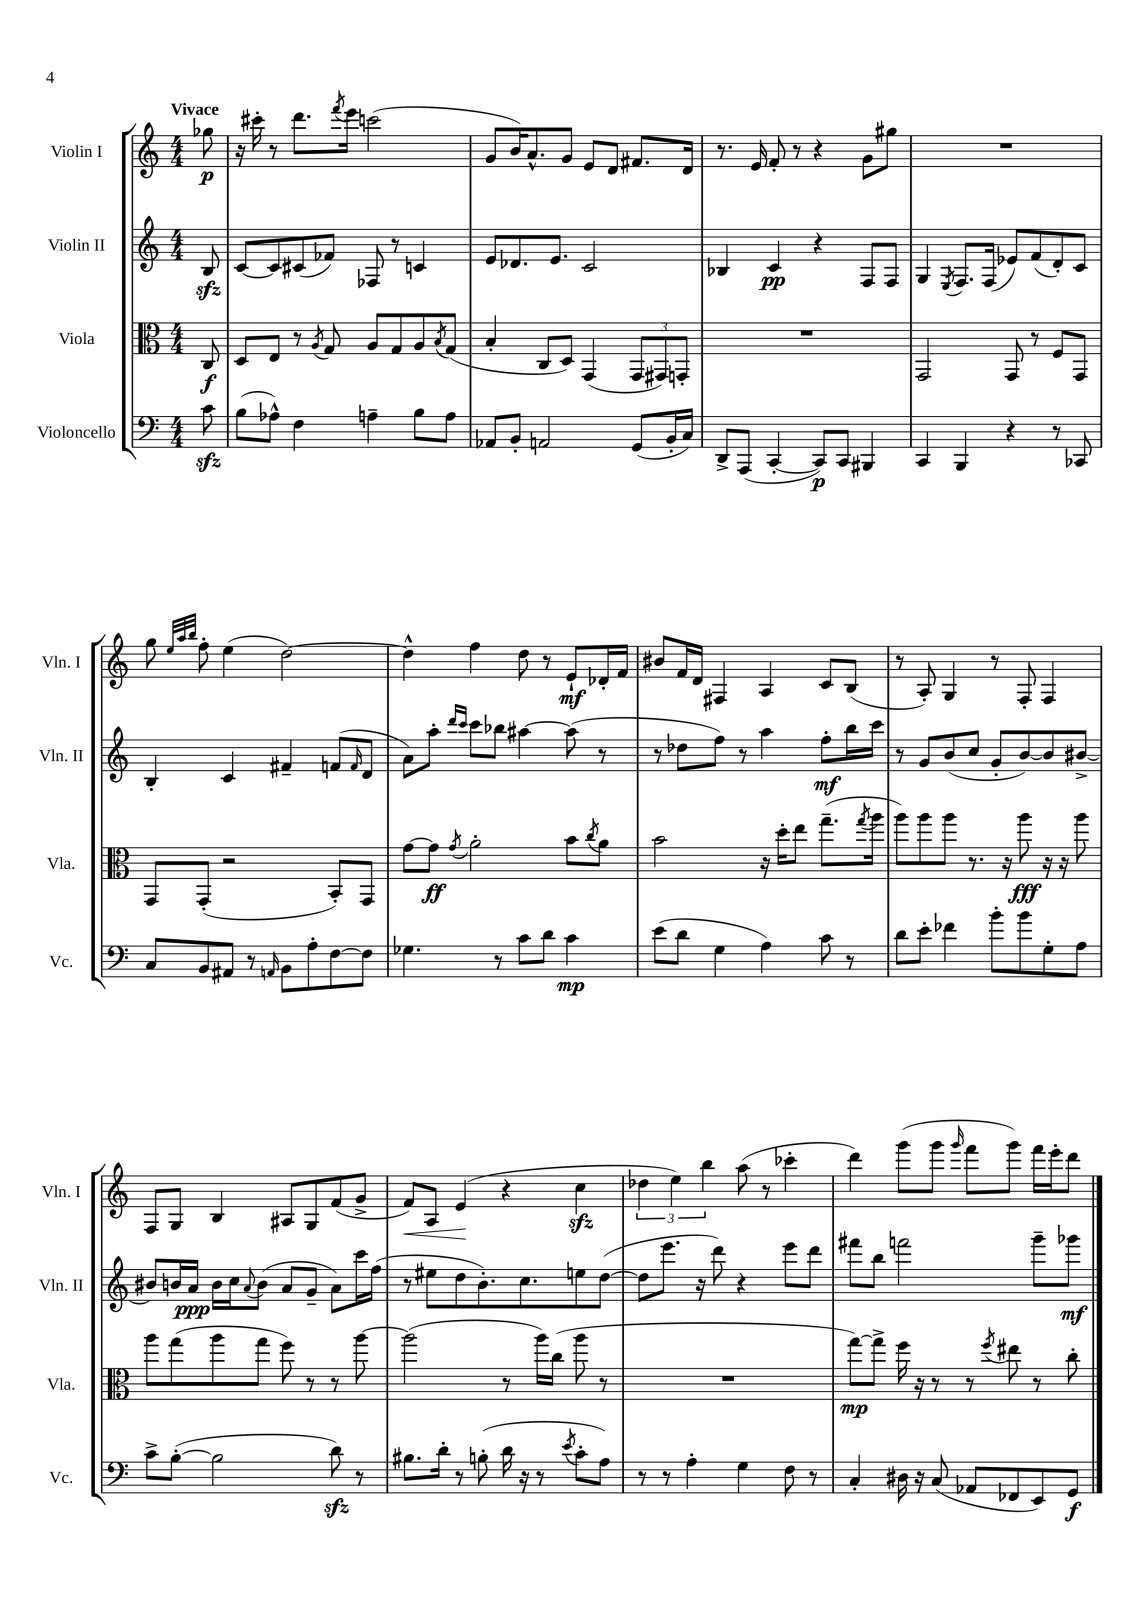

**kern	**dynam	**kern	**dynam	**kern	**dynam	**kern	**dynam
*part4	*part4	*part3	*part3	*part2	*part2	*part1	*part1
*staff4	*staff4	*staff3	*staff3	*staff2	*staff2	*staff1	*staff1
*I"Violoncello	*	*I"Viola	*	*I"Violin II	*	*I"Violin I	*
*I'Vc.	*	*I'Vla.	*	*I'Vln. II	*	*I'Vln. I	*
*clefF4	*	*clefC3	*	*clefG2	*	*clefG2	*
*k[]	*	*k[]	*	*k[]	*	*k[]	*
*M4/4	*	*M4/4	*	*M4/4	*	*M4/4	*
=	=	=	=	=	=	=	=
!	!	!	!	!	!	!LO:TX:a:B:t=Vivace	!
8czz\	.	8C/	f	8Bzz/	.	8gg-X\	p
=1	=1	=1	=1	=1	=1	=1	=1
(8B\L	.	8D/L	.	[8c/L	.	16r	.
.	.	.	.	.	.	16ccc#X'\	.
8A-X^^\J)	.	8E/J	.	8c/]	.	8r	.
4F\	.	8r	.	(8c#X/	.	8.ddd\L	.
.	.	8qA/	.	.	.	.	.
.	.	8G/	.	8f-X/J)	.	.	.
.	.	.	.	.	.	8qfff/	.
.	.	.	.	.	.	16eee\Jk	.
4An~\	.	8A/L	.	8F-X/	.	(2cccn\	.
.	.	8G/	.	8r	.	.	.
8B\L	.	8A/	.	4cn/	.	.	.
.	.	8qB/	.	.	.	.	.
8A\J	.	(8G/J	.	.	.	.	.
=2	=2	=2	=2	=2	=2	=2	=2
8AA-X/L	.	4B'/	.	8e/L	.	8g/L	.
8BB'/J	.	.	.	8.d-X/	.	16b/K)	.
.	.	.	.	.	.	8.a^^/	.
2AAn/	.	8C/L	.	.	.	.	.
.	.	.	.	8.e/J	.	.	.
.	.	8D/J)	.	.	.	8g/J	.
.	.	(4GG/	.	2c/	.	8e/L	.
.	.	.	.	.	.	8d/J	.
(8GG/L	.	12GG/L	.	.	.	8.f#X/L	.
.	.	12GG#X/)	.	.	.	.	.
16BB'/L	.	.	.	.	.	.	.
.	.	12GGn'/J	.	.	.	.	.
16C/JJ)	.	.	.	.	.	16d/Jk	.
=3	=3	=3	=3	=3	=3	=3	=3
8DD^/L	.	1r	.	4B-X/	.	8.r	.
(8AAA/J	.	.	.	.	.	.	.
.	.	.	.	.	.	16e/	.
[4CC'/	.	.	.	4c/	pp	8f'/	.
.	.	.	.	.	.	8r	.
8CC/L])	p	.	.	4r	.	4r	.
8CC/J	.	.	.	.	.	.	.
4BBB#X/	.	.	.	8F/L	.	8g\L	.
.	.	.	.	8F/J	.	8gg#X\J	.
=4	=4	=4	=4	=4	=4	=4	=4
4CC/	.	2GG/	.	4G/	.	1r	.
.	.	.	.	8qE/	.	.	.
4BBB/	.	.	.	8.F/L	.	.	.
.	.	.	.	(16F/Jk	.	.	.
4r	.	8GG/	.	8e-X/L)	.	.	.
.	.	8r	.	(8f/	.	.	.
8r	.	8F/L	.	8d'/)	.	.	.
8CC-X/	.	8GG/J	.	8c/J	.	.	.
!!LO:LB:g=z
=5	=5	=5	=5	=5	=5	=5	=5
8C/L	.	8GG/L	.	4B'/	.	8gg\	.
.	.	.	.	.	.	32qqee/LLL	.
.	.	.	.	.	.	32qqaa/	.
.	.	.	.	.	.	32qqbb/JJJ	.
8BB/	.	(8GG'/J	.	.	.	8ff'\	.
8AA#X/J	.	2r	.	4c/	.	(4ee\	.
8r	.	.	.	.	.	.	.
16qqAAn/	.	.	.	.	.	.	.
8BB\L	.	.	.	4f#X~/	.	[2dd\)	.
8A'\	.	.	.	.	.	.	.
[8F\	.	8BB'/L)	.	(8fn/L	.	.	.
.	.	.	.	16qqf/	.	.	.
8F\J]	.	8GG/J	.	8d/J	.	.	.
=6	=6	=6	=6	=6	=6	=6	=6
4.G-X\	.	[8g\L	.	8a\L)	.	4dd^^\]	.
.	.	8g\J]	ff	8aa'\J	.	.	.
.	.	.	.	16qqddd/LL	.	.	.
.	.	8qg/	.	16qqccc/JJ	.	.	.
.	.	2a'\	.	8ccc\L	.	4ff\	.
8r	.	.	.	8bb-X\J	.	.	.
8c\L	.	.	.	[4aa#X\	.	8dd\	.
8d\J	.	.	.	.	.	8r	.
4c\	mp	8b\L	.	(8aa#\]	.	8e`/L	mf
.	.	8qcc/	.	.	.	.	.
.	.	8a\J	.	8r	.	16d-X'/L	.
.	.	.	.	.	.	16f/JJ	.
=7	=7	=7	=7	=7	=7	=7	=7
(8e\L	.	2b\	.	8r	.	8b#X/L	.
8d\J	.	.	.	8dd-X\L	.	16f/L	.
.	.	.	.	.	.	16d/JJ	.
4G\	.	.	.	8ff\J)	.	4F#X/	.
.	.	.	.	8r	.	.	.
4A\)	.	16r	.	4aa\	.	4A/	.
.	.	16dd'\KL	.	.	.	.	.
.	.	8ee\J	.	.	.	.	.
8c\	.	(8.gg~\L	.	8ff'\L	mf	8c/L	.
8r	.	.	.	16bb\L	.	(8B/J	.
.	.	8qgg/	.	.	.	.	.
.	.	16aa\Jk	.	16ccc\JJ	.	.	.
=8	=8	=8	=8	=8	=8	=8	=8
8d\L	.	8aa\L)	.	8r	.	8r	.
8e'\J	.	8aa\	.	8g/L	.	8A'/)	.
4f-X\	.	8aa\J	.	(8b/	.	4G/	.
.	.	8.r	.	8cc/J	.	.	.
8b'\L	.	.	.	8g'/L	.	8r	.
.	.	16r	.	.	.	.	.
8b\	.	8aa\	fff	[8b/)	.	8F'/	.
8G'\	.	16r	.	8b/]	.	4F/	.
.	.	16r	.	.	.	.	.
8A\J	.	8aa\	.	[8b#X^/J	.	.	.
!!LO:LB:g=z
=9	=9	=9	=9	=9	=9	=9	=9
8c^\L	.	8aa\L	.	8b#X/L]	.	8F/L	.
([8B'\J	.	(8gg\	.	16bn/L	.	8G/J	.
.	.	.	.	16a/JJ	ppp	.	.
2B\]	.	8aa\	.	16b\LL	.	4B/	.
.	.	.	.	16cc\J	.	.	.
.	.	.	.	8qqa/	.	.	.
.	.	8gg\J	.	(8b\J	.	.	.
.	.	8ff\)	.	8a/L	.	8A#X/L	.
.	.	8r	.	8g~/J	.	8G/	.
8dzz\)	.	8r	.	8a\L)	.	(8f/	.
8r	.	[8aa\	.	16ccc\L	.	8g^/J	.
.	.	.	.	(16ff\JJ	.	.	.
=10	=10	=10	=10	=10	=10	=10	=10
!	!	!	!	!	!	!	!LO:HP:b
8.B#X\L	.	(2aa\]	.	8r	.	8f/L)	<
.	.	.	.	8ee#X\L	.	8A/J	.
16d'\Jk	.	.	.	.	.	.	.
8r	.	.	.	8dd\	.	(4e/	.
(8Bn'\	.	.	.	8.b'\)	.	.	.
16d\	.	8r	.	.	.	4r	[
16r	.	.	.	8.cc\	.	.	.
8r	.	16aa\LL)	.	.	.	.	.
.	.	(16cc\JJ	.	.	.	.	.
8qe/	.	.	.	.	.	.	.
8c'\L	.	8aa\	.	8een\	.	4cczz\	.
8A\J)	.	8r	.	([8dd\J	.	.	.
=11	=11	=11	=11	=11	=11	=11	=11
8r	.	1r	.	8dd\L]	.	6dd-X\	.
8r	.	.	.	8.eee\J	.	.	.
.	.	.	.	.	.	6ee\)	.
4A'\	.	.	.	.	.	.	.
.	.	.	.	16r	.	.	.
.	.	.	.	.	.	6bb\	.
.	.	.	.	8ddd\)	.	.	.
4G\	.	.	.	4r	.	(8aa\	.
.	.	.	.	.	.	8r	.
8F\	.	.	.	8eee\L	.	4ccc-X'\	.
8r	.	.	.	8ddd\J	.	.	.
=12	=12	=12	=12	=12	=12	=12	=12
4C'/	.	[8gg\L)	mp	8fff#X\L	.	4ddd\)	.
.	.	8gg^\J]	.	8bb\J	.	.	.
16D#X\	.	16ff\	.	2fffn\	.	(8ggg\L	.
16r	.	16r	.	.	.	.	.
(8C/	.	8r	.	.	.	8ggg\J	.
.	.	.	.	.	.	16qqggg/	.
8AA-X/L	.	8r	.	.	.	8fff\L	.
.	.	8qff/	.	.	.	.	.
8FF-X/	.	8ee#X\	.	.	.	8ggg\J)	.
8EE/)	.	8r	.	8ggg~\L	.	16fff\LL	.
.	.	.	.	.	.	16eee'\J	.
8GG/J	f	8cc'\	.	8ggg-X\J	mf	8ddd\J	.
==	==	==	==	==	==	==	==
*-	*-	*-	*-	*-	*-	*-	*-
